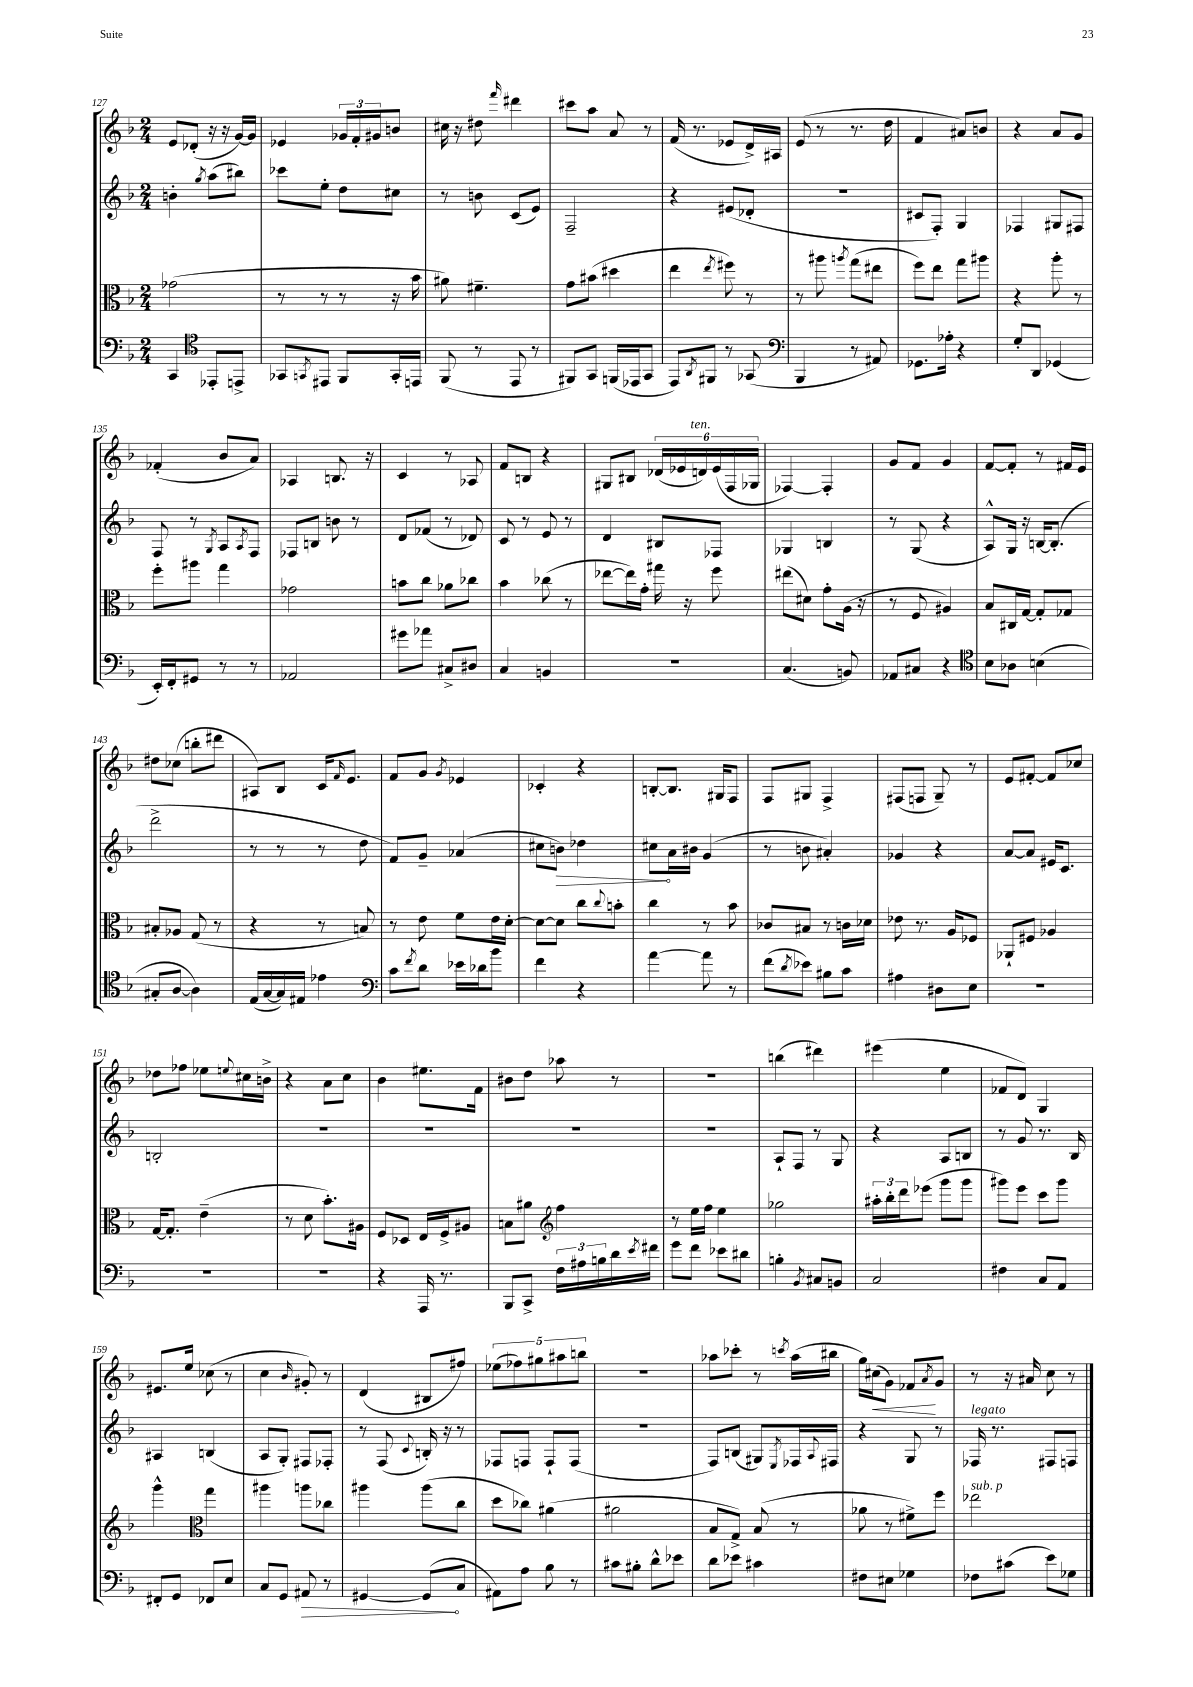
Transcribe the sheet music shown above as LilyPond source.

<<
\new StaffGroup <<
\new Staff = "s0" {
    \clef treble \key f \major \numericTimeSignature \time 2/4
    e'8 des'8-.( r16 r16 g'16~) g'16 |
    ees'4 \tuplet 3/2 { ges'16 f'16-. gis'16 } b'8 |
    cis''16 r16 dis''8 \grace { f'''16 } dis'''4 |
    cis'''8 a''8 a'8 r8 |
    f'16( r8. ees'8 d'16->) ais16 |
    e'8( r8 r8. d''16 |
    f'4 ais'8) b'8 |
    r4 a'8 g'8 |
    fes'4-.( bes'8 a'8) |
    aes4 b8. r16 |
    c'4 r8 aes8 |
    f'8 b8 r4 |
    gis8 bis8 \tuplet 6/4 { des'16( ees'16 d'16^\markup { \italic "ten." }) ees'16( f16 ges16 } |
    fes4~) fes4-. |
    g'8 f'8 g'4 |
    f'8~ f'8-. r8 fis'16 e'16 |
    dis''8 ces''8( b''8-. dis'''8 |
    ais8) bes8 c'16 \grace { f'16 } e'8. |
    f'8 g'8 \acciaccatura { g'8 } ees'4 |
    ces'4-. r4 |
    b8~-. b8. gis16 f8 |
    f8 gis8 f4-> |
    fis8( f8 g8--) r8 |
    e'8 fis'8~-. fis'8 ces''8 |
    des''8 fes''8 ees''8 \appoggiatura { e''8 } cis''16 b'16-> |
    r4 a'8 c''8 |
    bes'4 eis''8. f'16 |
    bis'8 d''8 aes''8 r8 |
    r2 |
    b''4( dis'''4) |
    eis'''4( e''4 |
    fes'8 d'8) g4 |
    eis'8. e''16 ces''8( r8 |
    c''4 \grace { bes'16 } gis'8-.) r8 |
    d'4( bis8 fis''8) |
    \tuplet 5/4 { ees''8( fes''8) gis''8 ais''8 b''8 } |
    r2 |
    aes''8 ces'''8-. r8 \acciaccatura { c'''8 } aes''16( bis''16 |
    g''16) cis''16\<( g'8) fes'8\! \acciaccatura { a'8 } g'8 |
    r8 r16 ais'16 c''8 r8 \bar "|." |
}
\new Staff = "s1" {
    \clef treble \key f \major \numericTimeSignature \time 2/4
    b'4-. \acciaccatura { g''8 } a''8( bis''8) |
    ces'''8 e''8-. d''8 cis''8 |
    r8 b'8 c'8( e'8) |
    f2-- |
    r4 eis'8( des'8-. |
    r2 |
    cis'8 f8-.) g4 |
    fes4 gis8 fis8 |
    f8 r8 \acciaccatura { g8 } a8 \acciaccatura { a8 } f8 |
    fes8 b8 b'8 r8 |
    d'8 fes'8( r8 des'8) |
    c'8 r8 e'8 r8 |
    d'4 bis8 fes8 |
    ges4 b4 |
    r8 g8( r4 |
    a8-^) g16 r16 b16~ b8.-.( |
    d'''2-> |
    r8 r8 r8 d''8 |
    f'8) g'8-- aes'4( |
    cis''8 \once \override Hairpin.circled-tip = ##t b'8\>) des''4 |
    cis''8\! a'16 bis'16 g'4( |
    r8 b'8 ais'4-.) |
    ges'4 r4 |
    a'8~ a'8 eis'16 c'8. |
    b2-. |
    r2 |
    R2 |
    R2 |
    R2 |
    a8-! f8 r8 g8 |
    r4 a8 b8 |
    r8 g'8 r8. bes16 |
    ais4 b4( |
    a8 g8-.) fis8 fes8-. |
    r8 f8( \appoggiatura { c'8 } b16-.) r16 r8 |
    fes8 f8 f8-! f8( |
    R2 |
    f8) b8( gis8) \acciaccatura { e8 } fes16 \appoggiatura { a8 } fis16 |
    r4 g8 r8 |
    fes16^\markup { \italic "legato" } r8. fis8 f8 \bar "|." |
}
\new Staff = "s2" {
    \clef alto \key f \major \numericTimeSignature \time 2/4
    ges'2( |
    r8 r8 r8 r16 bes'16 |
    ais'8) fis'4.-- |
    g'8 bis'8( dis''4 |
    e''4 \acciaccatura { e''8 } fis''8) r8 |
    r8 ais''8 \acciaccatura { a''8 } g''8( eis''8 |
    f''8) e''8 g''8 ais''8 |
    r4 a''8-. r8 |
    f''8-. ais''8 g''4 |
    ges'2 |
    b'8 c''8 aes'8 ces''8 |
    bes'4 ces''8( r8 |
    ees''8~ ees''16) g'16-. gis''16 r16 f''8 |
    eis''8( dis'8) g'8-. a16( r16 |
    r8 f8 ais4) |
    bes8 cis16 g16~ g8-. ges8 |
    bis8-. aes8 g8( r8 |
    r4 r8 b8) |
    r8 e'8 f'8 e'16 d'16~-. |
    d'8~ d'8 c''8 \appoggiatura { c''8 } b'8-. |
    c''4 r8 bes'8 |
    ces'8 bis8 r8 c'16 des'16 |
    ees'8 r8. a16 fes8 |
    aes,8-! fis8 aes4 |
    g16~ g8.-. e'4--( |
    r8 d'8 bes'8.-.) ais16 |
    f8 des8 e16 f16-> ais8 |
    b8 ais'8 \clef treble f''4 |
    r8 e''16 f''16 e''4 |
    ges''2 |
    \tuplet 3/2 { ais''16-. bes''16-. d'''16 } ees'''8( g'''8 g'''8 |
    gis'''8) e'''8 c'''8 gis'''8 |
    g'''4-^ \clef alto g''4 |
    ais''4 a''8 ces''8 |
    ais''4 ais''8( c''8 |
    d''8 ces''8) ais'4( |
    ais'2 |
    bes8 g8->) bes8( r8 |
    aes'8 r8 fis'8->) f''8 |
    ees''2^\markup { \italic "sub. p" } \bar "|." |
}
\new Staff = "s3" {
    \clef bass \key f \major \numericTimeSignature \time 2/4
    c,4 \clef tenor ees,8-. e,8-> |
    ges,8 \acciaccatura { g,8 } eis,8 f,8 g,16-. e,16 |
    f,8( r8 e,8 r8 |
    fis,8) g,8 f,16( ees,16 g,8 |
    e,8) \acciaccatura { a,8 } fis,8 r8 ges,8( |
    \clef bass bes,,4 r8 ais,8) |
    ges,8. aes16-. r4 |
    g8-. d,8 ges,4( |
    e,16-.) f,16-. gis,8 r8 r8 |
    aes,2 |
    gis'8 aes'8 cis8-> dis8 |
    c4 b,4 |
    R2 |
    c4.( b,8) |
    aes,8 cis8 r4 |
    \clef tenor bes8 aes8 b4( |
    gis8-. a8~ a4) |
    e16( g16~ g16) eis16 ees'4 |
    \clef bass c'8 \acciaccatura { f'8 } d'8 ees'16 des'16 bes'8 |
    f'4 r4 |
    a'4~ a'8 r8 |
    f'8( \acciaccatura { d'8 } ees'8) bis8 c'8 |
    ais4 dis8 e8 |
    R2 |
    R2 |
    R2 |
    r4 a,,16 r8. |
    bes,,8 c,8-> \tuplet 3/2 { f16 ais16 b16 } d'16 \acciaccatura { e'8 } fis'16 |
    g'8 f'8 ees'8 dis'8 |
    b4-. \acciaccatura { bes,8 } cis8 b,8 |
    c2 |
    fis4 c8 a,8 |
    fis,8-. g,8 fes,8 e8 |
    c8 g,8 \once \override Hairpin.circled-tip = ##t ais,8\> r8 |
    gis,4~ gis,8\!( c8 |
    ais,8) a8 bes8 r8 |
    cis'8 bis8-. d'8-^ ees'8 |
    d'8 ees'8 cis'4 |
    fis8 eis8 ges4 |
    fes8 cis'8( e'8) ges8 \bar "|." |
}
>>
>>
\layout { \context { \Score currentBarNumber = #127 } }
